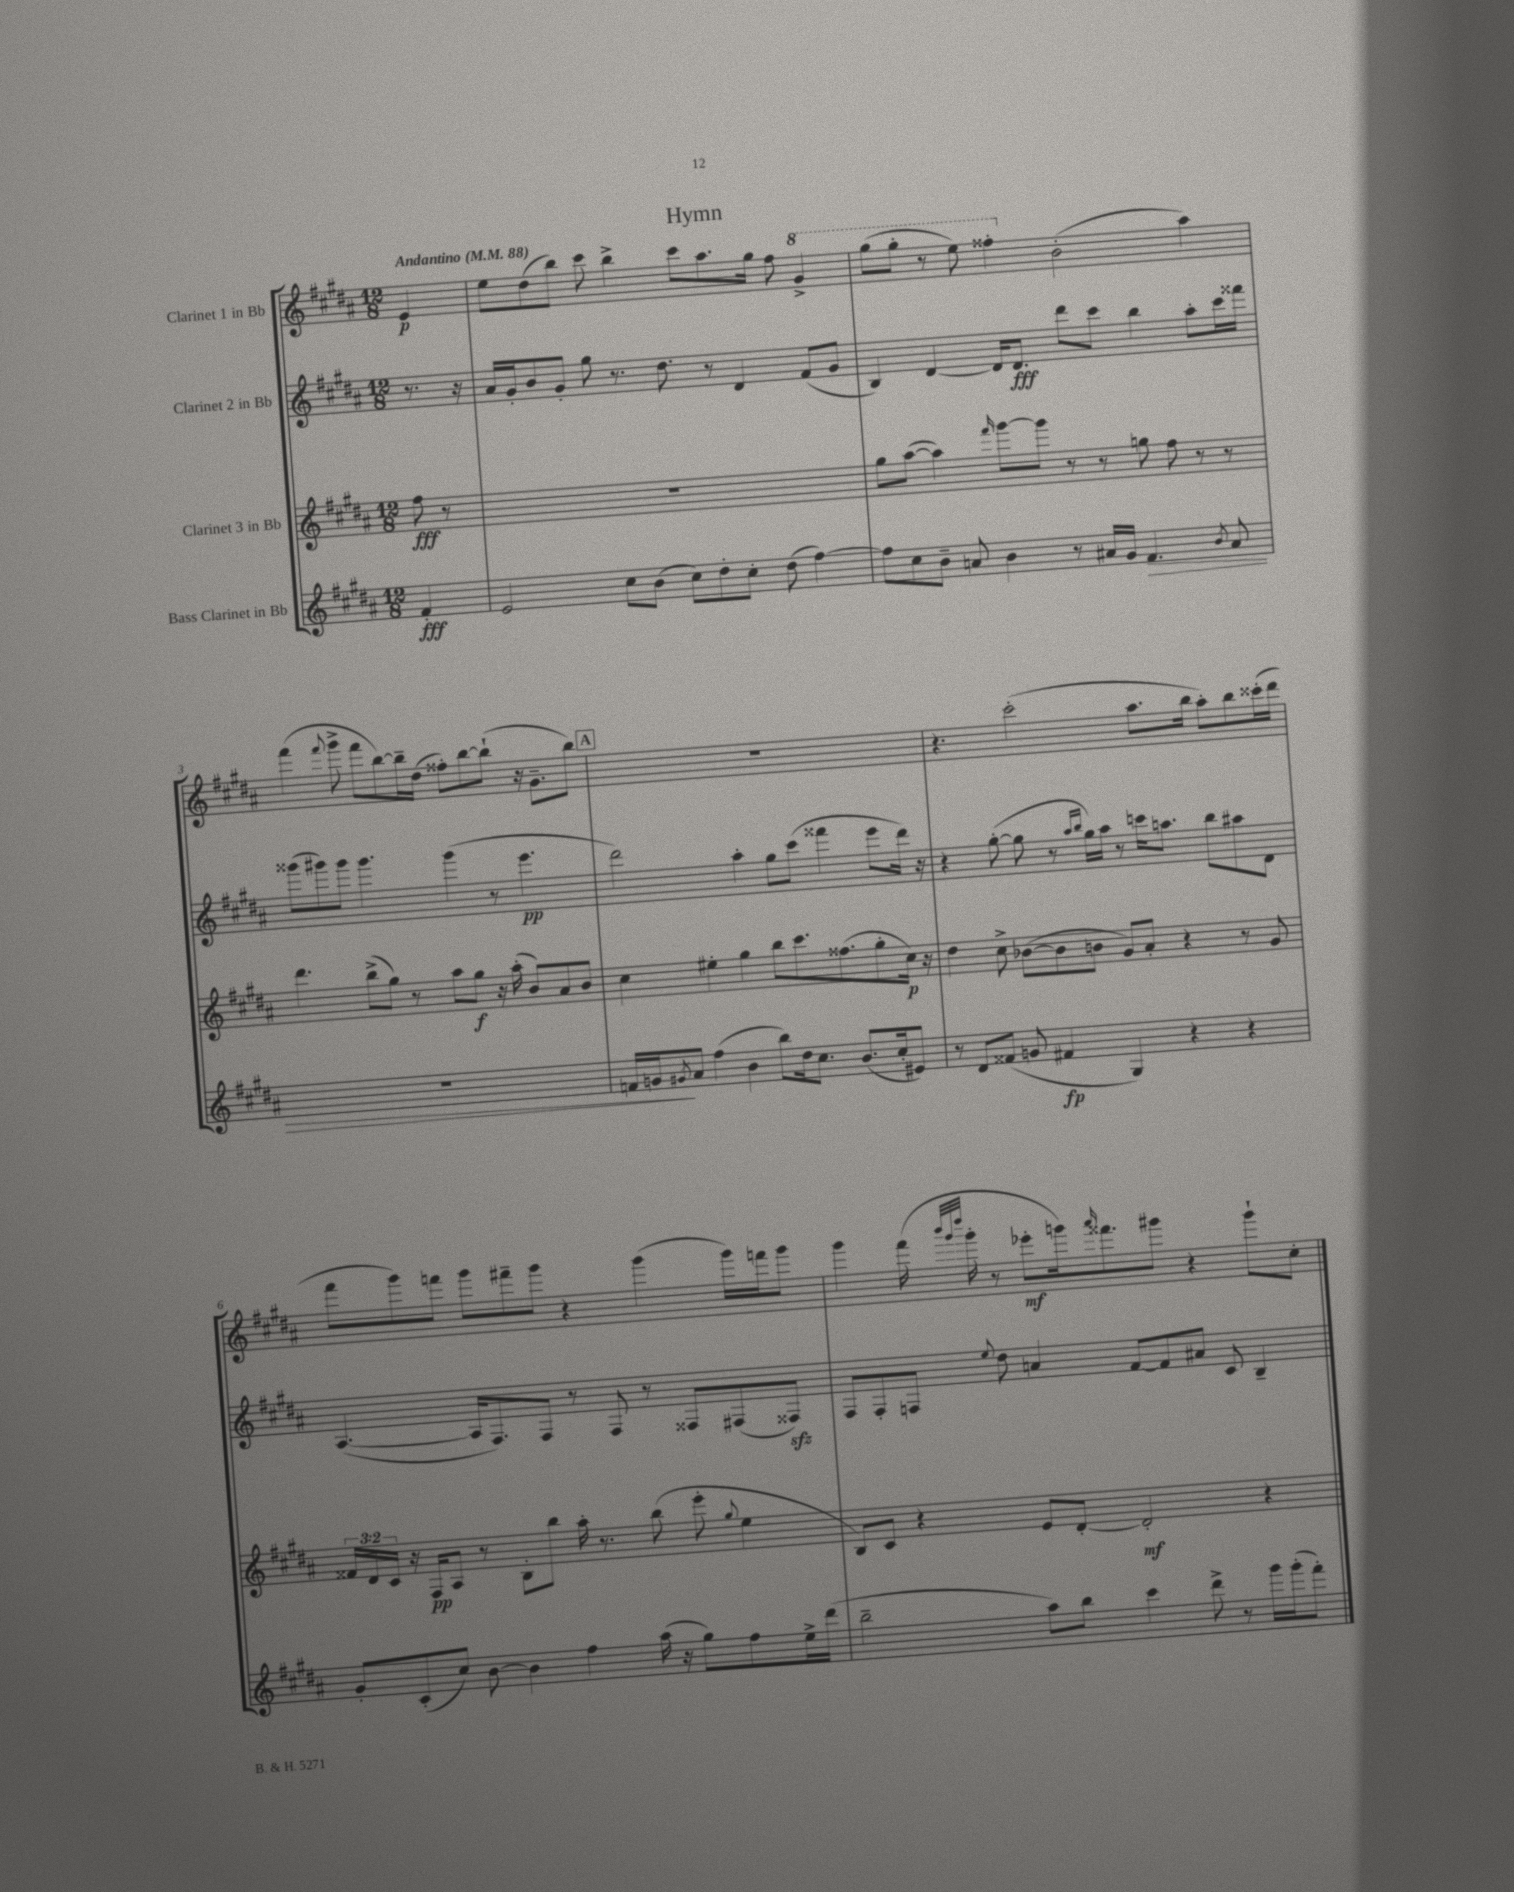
\header { title = "Hymn" }
<<
\new StaffGroup <<
\new Staff = "s0" \with { instrumentName = "Clarinet 1 in Bb" } {
    \clef treble \key b \major \numericTimeSignature \time 12/8 \partial 4 \tempo "Andantino" 4 = 88
    e'4\p |
    e''8 dis''8( b''8) cis'''8 b''4-> cis'''8 ais''8. gis''16 fis''8 \ottava #1 gis''4-> |
    gis'''8( gis'''8-. r8 e'''8) fisis'''4-. \ottava #0 b'2-.( ais''4) |
    fis'''4( \appoggiatura { fis'''8 } gis'''8-> fis'''8 b''8~) b''16-- dis''16( fisis''8-.) b''8~ b''8-!( r16 gis'8.-- b''8) |
    \mark \markup { \box "A" } R1. |
    r4. cis'''2-.( ais''8. b''16 ais''8-.) b''8 cisis'''16-.( dis'''16 |
    fis'''8 gis'''8) f'''8 gis'''8 fis'''8-- gis'''8 r4 gis'''4( gis'''16) f'''16 gis'''8 |
    gis'''4 fis'''16( \grace { b'''32 gis'''32 dis''''32 } gis'''16-. r8 ees'''8-.\mf g'''16) \grace { ais'''16 } fisis'''8. gis'''8 r4 gis'''8-! cis''8-. \bar "|." |
}
\new Staff = "s1" \with { instrumentName = "Clarinet 2 in Bb" } {
    \clef treble \key b \major \numericTimeSignature \time 12/8 \partial 4
    r8. r16 |
    ais'16 gis'16-. b'8 gis'8-. gis''8 r8. dis''8. r8 dis'4 fis'8( gis'8 |
    b4) dis'4~ dis'16 dis'8.\fff dis'''8 cis'''8 b''4 ais''8-. cis'''16 fisis'''16 |
    gisis'''8( gis'''8) gis'''8 gis'''4. gis'''4( r8 e'''4.\pp |
    \mark \markup { \box "A" } dis'''2) ais''4-. gis''8 cis'''8( fisis'''4 e'''8 dis'''16) r16 |
    r4 gis''8~-.( gis''8 r8 \grace { ais''16 b''16 } gis''16) ais''16 r8 c'''16 a''8. b''8 ais''8 dis'8 |
    ais4.~( ais16 fis8.) fis8 r8 fis8 r8 fisis8 fis8( fisis8\sfz) |
    fis8 fis8-. f8 \appoggiatura { e''8 } dis''8 a'4 fis'8~ fis'8 ais'8 cis'8 b4-- \bar "|." |
}
\new Staff = "s2" \with { instrumentName = "Clarinet 3 in Bb" } {
    \clef treble \key b \major \numericTimeSignature \time 12/8 \override Staff.TupletNumber.text = #tuplet-number::calc-fraction-text \partial 4
    fis''8\fff r8 |
    R1. |
    gis''8 ais''8~( ais''4) \grace { fis'''16 } gis'''8~ gis'''8 r8 r8 g''8 fis''8 r8 r8 |
    dis'''4. b''8->( gis''8) r8 ais''8 gis''8\f r16 ais''16-.( b'8) ais'8 b'8 |
    \mark \markup { \box "A" } cis''4 eis''4-. gis''4 b''8 cis'''8. fisis''8.( gis''8-. cis''16\p) r16 |
    dis''4 cis''8-> bes'8~( bes'8 b'8 gis'8) ais'8-. r4 r8 gis'8 |
    \tuplet 3/2 { fisis'16 dis'16 cis'16 } r16 fis16\pp ais8 r8 b8-. b''8 ais''16-. r8. b''8( e'''8-. \appoggiatura { gis''8 } e''4 |
    b8) cis'8 r4 e'8 dis'8~-. dis'2-.\mf r4 \bar "|." |
}
\new Staff = "s3" \with { instrumentName = "Bass Clarinet in Bb" } {
    \clef treble \key b \major \numericTimeSignature \time 12/8 \partial 4
    fis'4-.\fff |
    e'2 cis''8 b'8( cis''8) dis''8-. cis''8-. dis''8( fis''4~) |
    fis''8 cis''8 b'8-- a'8 b'4 r8 ais'16 gis'16 fis'4.\> \acciaccatura { b'8 } ais'8 |
    R1. |
    \mark \markup { \box "A" } f'16 g'16\! \acciaccatura { gis'8 } ais'8 fis''4( b'4 b''8) dis''16 cis''8. b'8.( cis''16-. eis'8) |
    r8 dis'8 fisis'8( g'8 fis'4\fp gis4) r4 r4 |
    gis'8-. cis'8-.( cis''8) b'8~ b'4 fis''4 ais''16( r16 gis''8) fis''8 e''16-> dis'''16( |
    b''2-- ais''8) b''8 cis'''4 dis'''8-> r8 gis'''16 gis'''16-.( fis'''8-.) \bar "|." |
}
>>
>>
